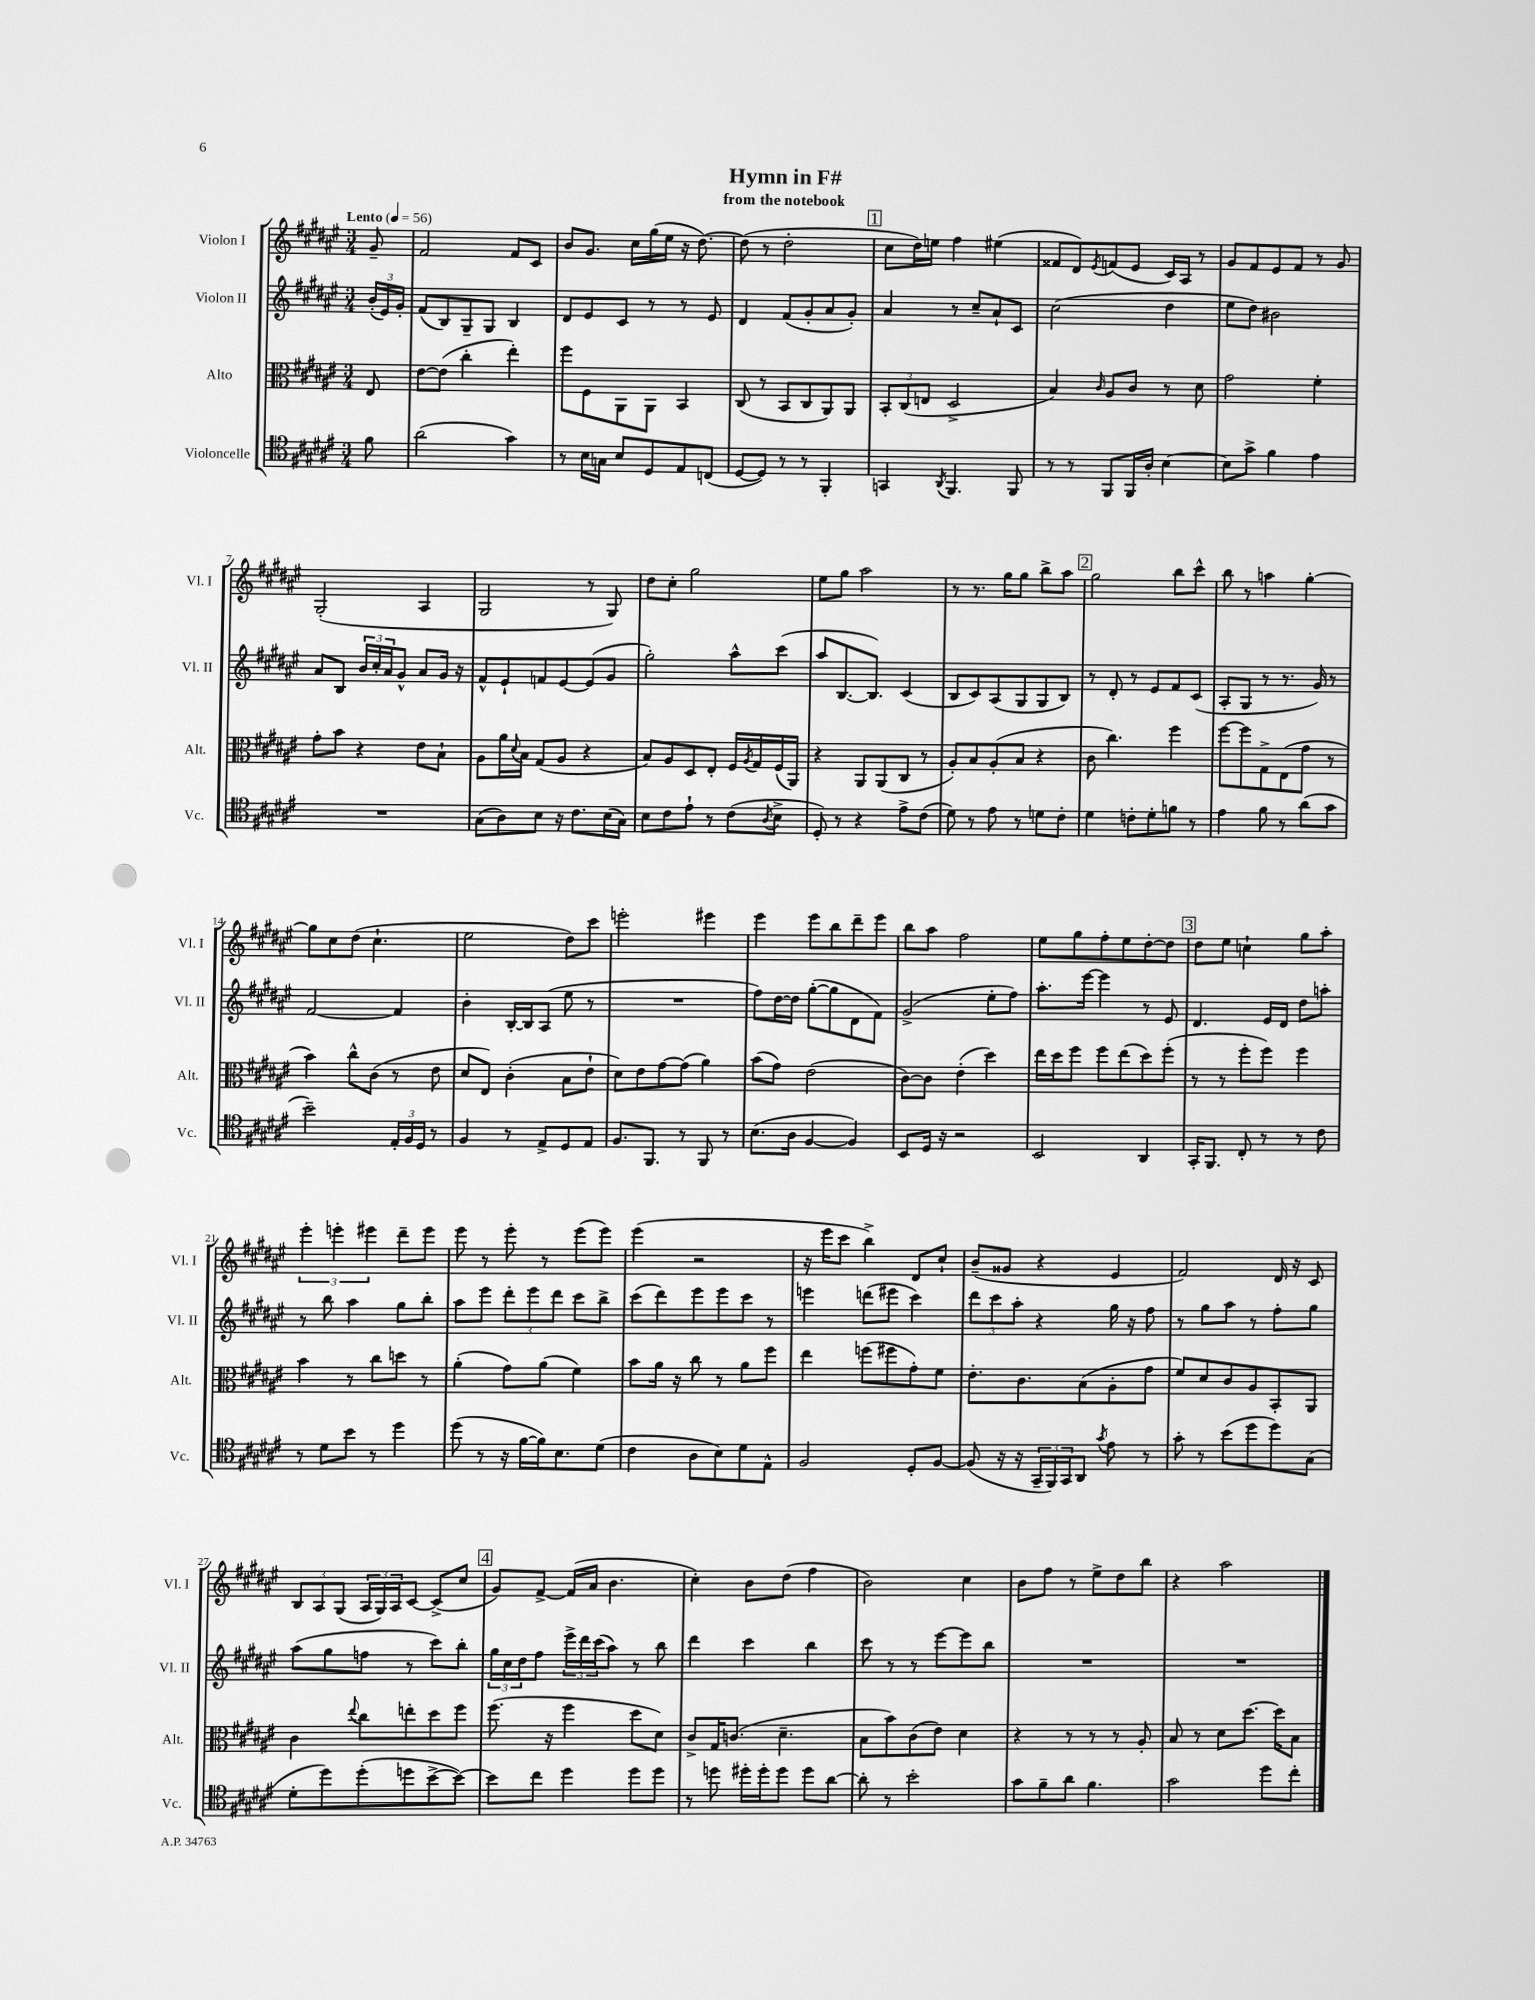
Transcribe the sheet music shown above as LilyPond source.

\header { title = "Hymn in F#" subtitle = "from the notebook" }
<<
\new StaffGroup <<
\new Staff = "s0" \with { instrumentName = "Violon I" shortInstrumentName = "Vl. I" } {
    \clef treble \key fis \major \numericTimeSignature \time 3/4 \partial 8 \tempo "Lento" 4 = 56
    gis'8-- |
    fis'2 fis'8 cis'8 |
    b'8 gis'8. cis''16 gis''16( eis''16 r16 dis''8.~) |
    dis''8( r8 dis''2-. |
    \mark \markup { \box "1" } cis''8 dis''16) e''16 fis''4 eis''4( |
    fisis'8 dis'8) \acciaccatura { eis'8 } f'8( eis'8 cis'16) ais16 r8 |
    gis'8 fis'8 eis'8 fis'8 r8 gis'8 |
    gis2-.( ais4 |
    gis2 r8 gis8) |
    dis''8 cis''8-. gis''2 |
    eis''8 gis''8 ais''2 |
    r8 r8. gis''16 gis''8 b''8-> ais''8 |
    \mark \markup { \box "2" } gis''2 b''8 cis'''8-^ |
    b''8 r8 a''4 gis''4~-. |
    gis''8 cis''8 dis''8( cis''4.-! |
    eis''2 dis''8) cis'''8 |
    e'''2-. eis'''4 |
    eis'''4 eis'''8 b''8 dis'''8-- eis'''8 |
    b''8 ais''8 fis''2 |
    eis''8 gis''8 fis''8-. eis''8 dis''8~-. dis''8 |
    \mark \markup { \box "3" } dis''8 eis''8 c''4-! gis''8 ais''8-. |
    \tuplet 3/2 { eis'''4-. e'''4-. eis'''4 } dis'''8-- eis'''8 |
    eis'''8 r8 eis'''8-. r8 eis'''8( eis'''8) |
    eis'''4( r2 |
    r16 eis'''16 cis'''8 b''4->) dis'8 cis''8-! |
    b'8--( gisis'8 r4 eis'4 |
    fis'2) dis'16 r16 cis'8 |
    \tuplet 3/2 { b8 ais8 gis8( } \tuplet 3/2 { ais16 gis16) ais16 } cis'8~ cis'8->( cis''8 |
    \mark \markup { \box "4" } gis'8) fis'8~-> fis'16( ais'16 b'4. |
    cis''4-.) b'8 dis''8( fis''4 |
    b'2) cis''4 |
    b'8 fis''8 r8 eis''8-> dis''8 b''8 |
    r4 ais''2 \bar "|." |
}
\new Staff = "s1" \with { instrumentName = "Violon II" shortInstrumentName = "Vl. II" } {
    \clef treble \key fis \major \numericTimeSignature \time 3/4 \partial 8
    \tuplet 3/2 { b'16-.( eis'16) gis'16-. } |
    fis'8( b8) gis8-- gis8 b4 |
    dis'8 eis'8 cis'8 r8 r8 eis'8 |
    dis'4 fis'8( gis'8-. ais'8 gis'8-.) |
    \mark \markup { \box "1" } ais'4 r8 cis''8-- ais'8-! cis'8 |
    cis''2( dis''4 |
    eis''8 dis''8) bis'2 |
    ais'8 b8 \tuplet 3/2 { b'16 cis''16-. ais'16 } gis'8-^ ais'8 gis'16 r16 |
    fis'8-^ eis'8-! f'8 eis'8~ eis'8( gis'8 |
    gis''2-.) ais''8-^ cis'''8( |
    ais''8 b8.~ b8.) cis'4( |
    b8 cis'8) ais8( gis8 gis8 b8) |
    \mark \markup { \box "2" } r8 dis'8-. r8 eis'8 fis'8 cis'8( |
    ais8-. gis8 r8 r8. gis'16) r8 |
    fis'2~ fis'4 |
    b'4-. b16~-. b16 ais8( eis''8 r8 |
    R2. |
    fis''8) dis''16~ dis''16 gis''8~-.( gis''8 dis'8 fis'8) |
    gis'2->( eis''8-. fis''8) |
    ais''8.-. eis'''16~ eis'''4 r8 eis'8 |
    \mark \markup { \box "3" } dis'4. eis'16 dis'16 dis''8 a''8-. |
    r8 b''8 ais''4 gis''8 b''8-. |
    ais''8 eis'''8 \tuplet 3/2 { dis'''8-. eis'''8 dis'''8 } cis'''8 b''8-> |
    cis'''8( dis'''8) eis'''8 eis'''8 cis'''8 r8 |
    e'''4 d'''8( eis'''8 cis'''4) |
    \tuplet 3/2 { dis'''8 cis'''8 ais''8-. } r4 gis''16 r16 fis''8 |
    r8 gis''8 ais''8 r8 fis''8-. gis''8 |
    ais''8( gis''8 f''8 r8 cis'''8) b''8-. |
    \mark \markup { \box "4" } \tuplet 3/2 { gis''16 cis''16 dis''16 } fis''8 \tuplet 3/2 { eis'''16-> dis'''16 cis'''16( } ais''8) r8 b''8 |
    dis'''4 cis'''4 b''4 |
    cis'''8 r8 r8 eis'''8~ eis'''8 b''8 |
    R2. |
    R2. \bar "|." |
}
\new Staff = "s2" \with { instrumentName = "Alto" shortInstrumentName = "Alt." } {
    \clef alto \key fis \major \numericTimeSignature \time 3/4 \partial 8
    eis8 |
    eis'8~ eis'8( cis''4-. eis''4-.) |
    fis''8 fis8 ais,8 ais,8 b,4 |
    cis8( r8 b,8 cis8 ais,8) ais,8 |
    \mark \markup { \box "1" } \tuplet 3/2 { b,8-. cis8( e8 } dis2-> |
    b4) \grace { cis'16 } ais8 cis'8 r8 dis'8 |
    gis'2 fis'4-. |
    gis'8-. b'8 r4 eis'8 b8-! |
    ais8 ais'16 \appoggiatura { dis'8 } b16 gis8( ais8 r4 |
    b8) ais8 dis8 eis8-. fis16 \acciaccatura { ais8 } gis16 fis16( ais,16) |
    r4 ais,8 ais,8( cis8 r8 |
    ais8-.) b8 ais8-.( b8 r4 |
    \mark \markup { \box "2" } cis'8 cis''4.) fis''4 |
    fis''8~ fis''8 gis8-> eis8( gis'8 r8 |
    b'4) cis''8-^ cis'8( r8 eis'8 |
    dis'8 eis8) cis'4-.( b8 eis'8-! |
    dis'8) eis'8 gis'8~ gis'8( ais'4) |
    b'8( gis'8) eis'2( |
    cis'8~) cis'8 eis'4-.( dis''4) |
    eis''16 dis''16 fis''8 fis''8 eis''8( dis''8) fis''8-.( |
    \mark \markup { \box "3" } r8 r8 fis''8-. fis''8) fis''4 |
    b'4 r8 cis''8 d''8 r8 |
    ais'4-.( gis'8) ais'8( fis'4) |
    b'8 ais'16 r16 cis''8 r8 ais'8 fis''8 |
    eis''4 f''8( fis''8 gis'8-.) fis'8 |
    eis'8.-. cis'8. b8( ais8-. gis'8 |
    fis'8) dis'8 cis'8 ais8 b,8-. ais,8 |
    cis'4 \appoggiatura { eis''8 } cis''8 e''8-. dis''8 fis''8 |
    \mark \markup { \box "4" } fis''8.( r16 fis''4 dis''8 dis'8) |
    cis'8-> gis16 c'8.( dis'4.-- |
    b8 b'8) cis'8( eis'8) dis'4 |
    r4 r8 r8 r8 ais8-. |
    b8 r8 dis'8 dis''8.~ dis''16 b8 \bar "|." |
}
\new Staff = "s3" \with { instrumentName = "Violoncelle" shortInstrumentName = "Vc." } {
    \clef tenor \key fis \major \numericTimeSignature \time 3/4 \partial 8
    fis'8 |
    ais'2( gis'4) |
    r8 b16 g16 b8 dis8 eis8 c8( |
    dis8~ dis8) r8 r8 fis,4-. |
    \mark \markup { \box "1" } g,4 \acciaccatura { ais,8 } fis,4. fis,8 |
    r8 r8 fis,8 fis,16 ais16-. b4~ |
    b8 gis'8-> fis'4 eis'4 |
    R2. |
    gis8( ais8) b8 r16 cis'8. b16( gis16) |
    b8 cis'8 eis'8-! r8 cis'8( \acciaccatura { ais8 } b8-> |
    dis8-.) r8 r4 eis'8-> cis'8( |
    dis'8) r8 eis'8 r8 d'8 cis'8-. |
    \mark \markup { \box "2" } dis'4 c'8-. dis'8-. f'8 r8 |
    eis'4 fis'8 r8 ais'8( gis'8 |
    b'2--) \tuplet 3/2 { eis16-. fis16 dis16 } r8 |
    fis4 r8 eis8-> dis8 eis8 |
    fis8. fis,8. r8 fis,8 r8 |
    b8.( ais16 fis4~ fis4) |
    b,8 dis16 r16 r2 |
    b,2 ais,4 |
    \mark \markup { \box "3" } gis,16-. fis,8. cis8-. r8 r8 cis'8 |
    r8 dis'8 b'8 r8 dis''4 |
    dis''8( r8 r16 fis'16~ fis'16) b8. dis'8( |
    cis'4 ais8 b8) dis'8 eis8-^ |
    fis2 dis8-. fis8~ |
    fis8( r16 r16 \tuplet 3/2 { gis,16-- fis,16) gis,16 } ais,8 \acciaccatura { gis'8 } eis'8 r8 |
    gis'8-. r8 b'8( dis''8 dis''8) gis8( |
    dis'8-. dis''8) dis''8-.( d''8 b'8~-> b'8~) |
    \mark \markup { \box "4" } b'8 cis''8 dis''4 dis''8 dis''8 |
    r8 d''8 dis''16-. dis''16-. dis''8 dis''8 ais'8~ |
    ais'8-. r8 b'2-. |
    gis'8 fis'8-- ais'8 fis'4. |
    gis'2 dis''8 cis''8-. \bar "|." |
}
>>
>>
